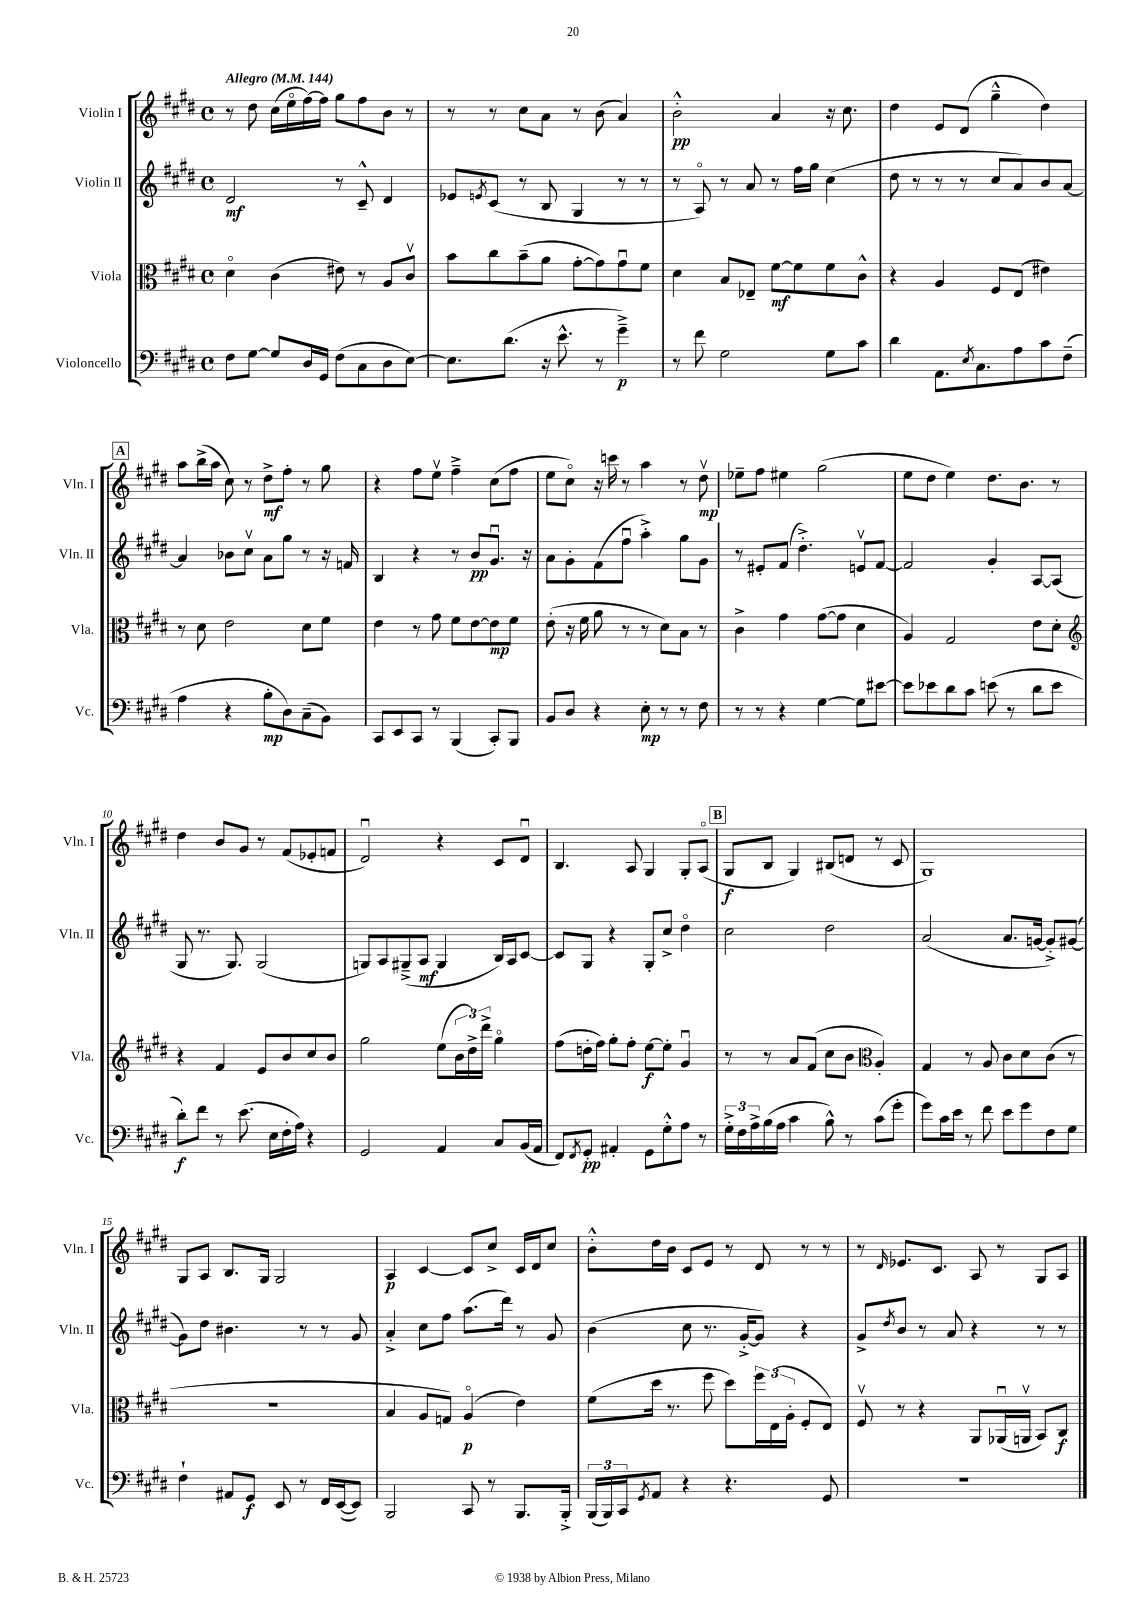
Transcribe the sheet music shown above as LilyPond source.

<<
\new StaffGroup <<
\new Staff = "s0" \with { instrumentName = "Violin I" shortInstrumentName = "Vln. I" } {
    \clef treble \key e \major \defaultTimeSignature \time 4/4 \tempo "Allegro" 4 = 144
    r8 dis''8 cis''16( e''16\flageolet fis''16~) fis''16 gis''8 fis''8 b'8 r8 |
    r8 r8 cis''8 a'8 r8 b'8( a'4) |
    b'2-.-^\pp a'4 r16 cis''8. |
    dis''4 e'8 dis'8( gis''4---^ dis''4) |
    \mark \markup { \box "A" } a''8 b''16->( a''16 cis''8) r8 dis''8->\mf fis''8-. r8 gis''8 |
    r4 fis''8 e''8\upbow fis''4---> cis''8( fis''8 |
    e''8 cis''8\flageolet) r16 c'''16 r8 a''4 r8 dis''8\upbow\mp |
    ees''8-- fis''8 eis''4 gis''2( |
    e''8 dis''8 e''4) dis''8. b'8. r8 |
    dis''4 b'8 gis'8 r8 fis'8( ees'8-. f'8 |
    dis'2\downbow) r4 cis'8 dis'8\downbow |
    b4. a8 gis4 gis8-. a8\flageolet( |
    \mark \markup { \box "B" } gis8\f b8 gis4) bis8( d'8 r8 cis'8 |
    gis1) |
    gis8 a8 b8. gis16 gis2 |
    a4\p cis'4~ cis'8 cis''8-> cis'16 dis'16 cis''8 |
    b'8-.-^ dis''16 b'16 cis'8 e'8 r8 dis'8 r8 r8 |
    r8 \grace { dis'16 } ees'8. cis'8. a8 r8 gis8 a8 \bar "|." |
}
\new Staff = "s1" \with { instrumentName = "Violin II" shortInstrumentName = "Vln. II" } {
    \clef treble \key e \major \defaultTimeSignature \time 4/4
    dis'2\mf r8 cis'8---^ dis'4 |
    ees'8 \acciaccatura { e'8 } cis'8( r8 b8 gis4 r8 r8 |
    r8 a8\flageolet) r8 a'8 r8 fis''16 gis''16 cis''4( |
    dis''8 r8 r8 r8 cis''8 a'8) b'8 a'8~ |
    \mark \markup { \box "A" } a'4 bes'8 cis''8\upbow a'8 gis''8 r8 r16 f'16 |
    b4 r4 r8 b'8\pp gis'8.\downbow r16 |
    a'8 gis'8-. fis'8( fis''8\downbow a''4-.->) gis''8 gis'8 |
    r8 eis'8-. fis'8( dis''4.-.->) e'8\upbow fis'8~ |
    fis'2 gis'4-. a8~ a8( |
    gis8 r8. gis8.) gis2( |
    g8) a8 gis8--->( a8\mf gis4 b16) a16 cis'8~ |
    cis'8 gis8 r4 gis8-. cis''8-> dis''4\flageolet |
    \mark \markup { \box "B" } cis''2 dis''2 |
    a'2( a'8. g'16~ g'8-.->) gis'8~( |
    gis'8) dis''8 bis'4. r8 r8 gis'8 |
    a'4-.-> cis''8 fis''8 a''8.( dis'''16) r8 gis'8 |
    b'4( cis''8 r8. gis'16~-.-> gis'8) r4 |
    gis'8-> \acciaccatura { dis''8 } b'8 r8 a'8 r4 r8 r8 \bar "|." |
}
\new Staff = "s2" \with { instrumentName = "Viola" shortInstrumentName = "Vla." } {
    \clef alto \key e \major \defaultTimeSignature \time 4/4
    dis'4\flageolet cis'4( eis'8) r8 a8 cis'8\upbow |
    b'8 cis''8 b'8--( a'8 gis'8~-. gis'8) gis'8\downbow fis'8 |
    dis'4 b8 ees8-- fis'8~\mf fis'8 fis'8 cis'8-^ |
    r4 a4 fis8 e8( eis'4) |
    \mark \markup { \box "A" } r8 dis'8 e'2 dis'8 fis'8 |
    e'4 r8 gis'8 fis'8 e'8~ e'8\mp fis'8 |
    e'8-.( r16 fis'16 a'8 r8 r8 dis'8) b8 r8 |
    cis'4-> gis'4 gis'8~( gis'8 dis'4 |
    a4) gis2 e'8 dis'8-. |
    \clef treble r4 fis'4 e'8 b'8 cis''8 b'8 |
    gis''2 e''8( \tuplet 3/2 { b'16 dis''16->) dis'''16-> } gis''4\flageolet |
    fis''8( d''16-. fis''16) gis''8-. fis''8-. e''8~\f e''8-. gis'4\downbow |
    \mark \markup { \box "B" } r8 r8 a'8 fis'8( cis''8 b'8 \clef alto a4-.) |
    gis4 r8 a8 cis'8 dis'8 cis'8( r8 |
    R1 |
    b4 a8 g8) a4\flageolet\p( e'4) |
    fis'8( dis''16 r8. fis''8 dis''8) \tuplet 3/2 { fis''16 e16( a16-. } fis8-. e8) |
    fis8\upbow r8 r4 a,8 aes,16\downbow( a,16\upbow b,8) cis8\f \bar "|." |
}
\new Staff = "s3" \with { instrumentName = "Violoncello" shortInstrumentName = "Vc." } {
    \clef bass \key e \major \defaultTimeSignature \time 4/4
    fis8 gis8~ gis8 dis16 gis,16 fis8( cis8 dis8 e8~) |
    e8. dis'8.( r16 e'8.-^ r8 gis'4--->\p) |
    r8 fis'8 gis2 gis8 cis'8 |
    dis'4 a,8. \acciaccatura { e8 } cis8. a8 cis'8 fis8--( |
    \mark \markup { \box "A" } a4 r4 b8-.\mp dis8) cis8--( b,8) |
    cis,8 e,8 cis,8 r8 b,,4( cis,8-.) b,,8 |
    b,8 dis8 r4 e8-.\mp r8 r8 fis8 |
    r8 r8 r4 gis4~ gis8 eis'8~ |
    eis'8 ees'8 dis'8 cis'8 e'8( r8 dis'8 e'8 |
    dis'8-.\f) fis'8 r8 e'8.( e16 fis16-. a16) r4 |
    gis,2 a,4 cis8 b,16( a,16 |
    fis,8) \acciaccatura { fis,8 } gis,8-.\pp ais,4-. gis,8 gis8-.-^ a8 r8 |
    \mark \markup { \box "B" } \tuplet 3/2 { gis16-.-> fis16 a16-> } b16( a16 cis'4 b8-^) r8 cis'8( gis'8-. |
    gis'8) cis'16 e'16 r8 fis'8 e'8 gis'8 fis8 gis8 |
    fis4-! ais,8 gis,8\f e,8 r8 fis,16 e,16~( e,8) |
    b,,2 cis,8 r8 b,,8. b,,16-.-> |
    \tuplet 3/2 { b,,16( b,,16) cis,16 } \acciaccatura { gis,8 } a,8 r4 r4. gis,8 |
    R1 \bar "|." |
}
>>
>>
